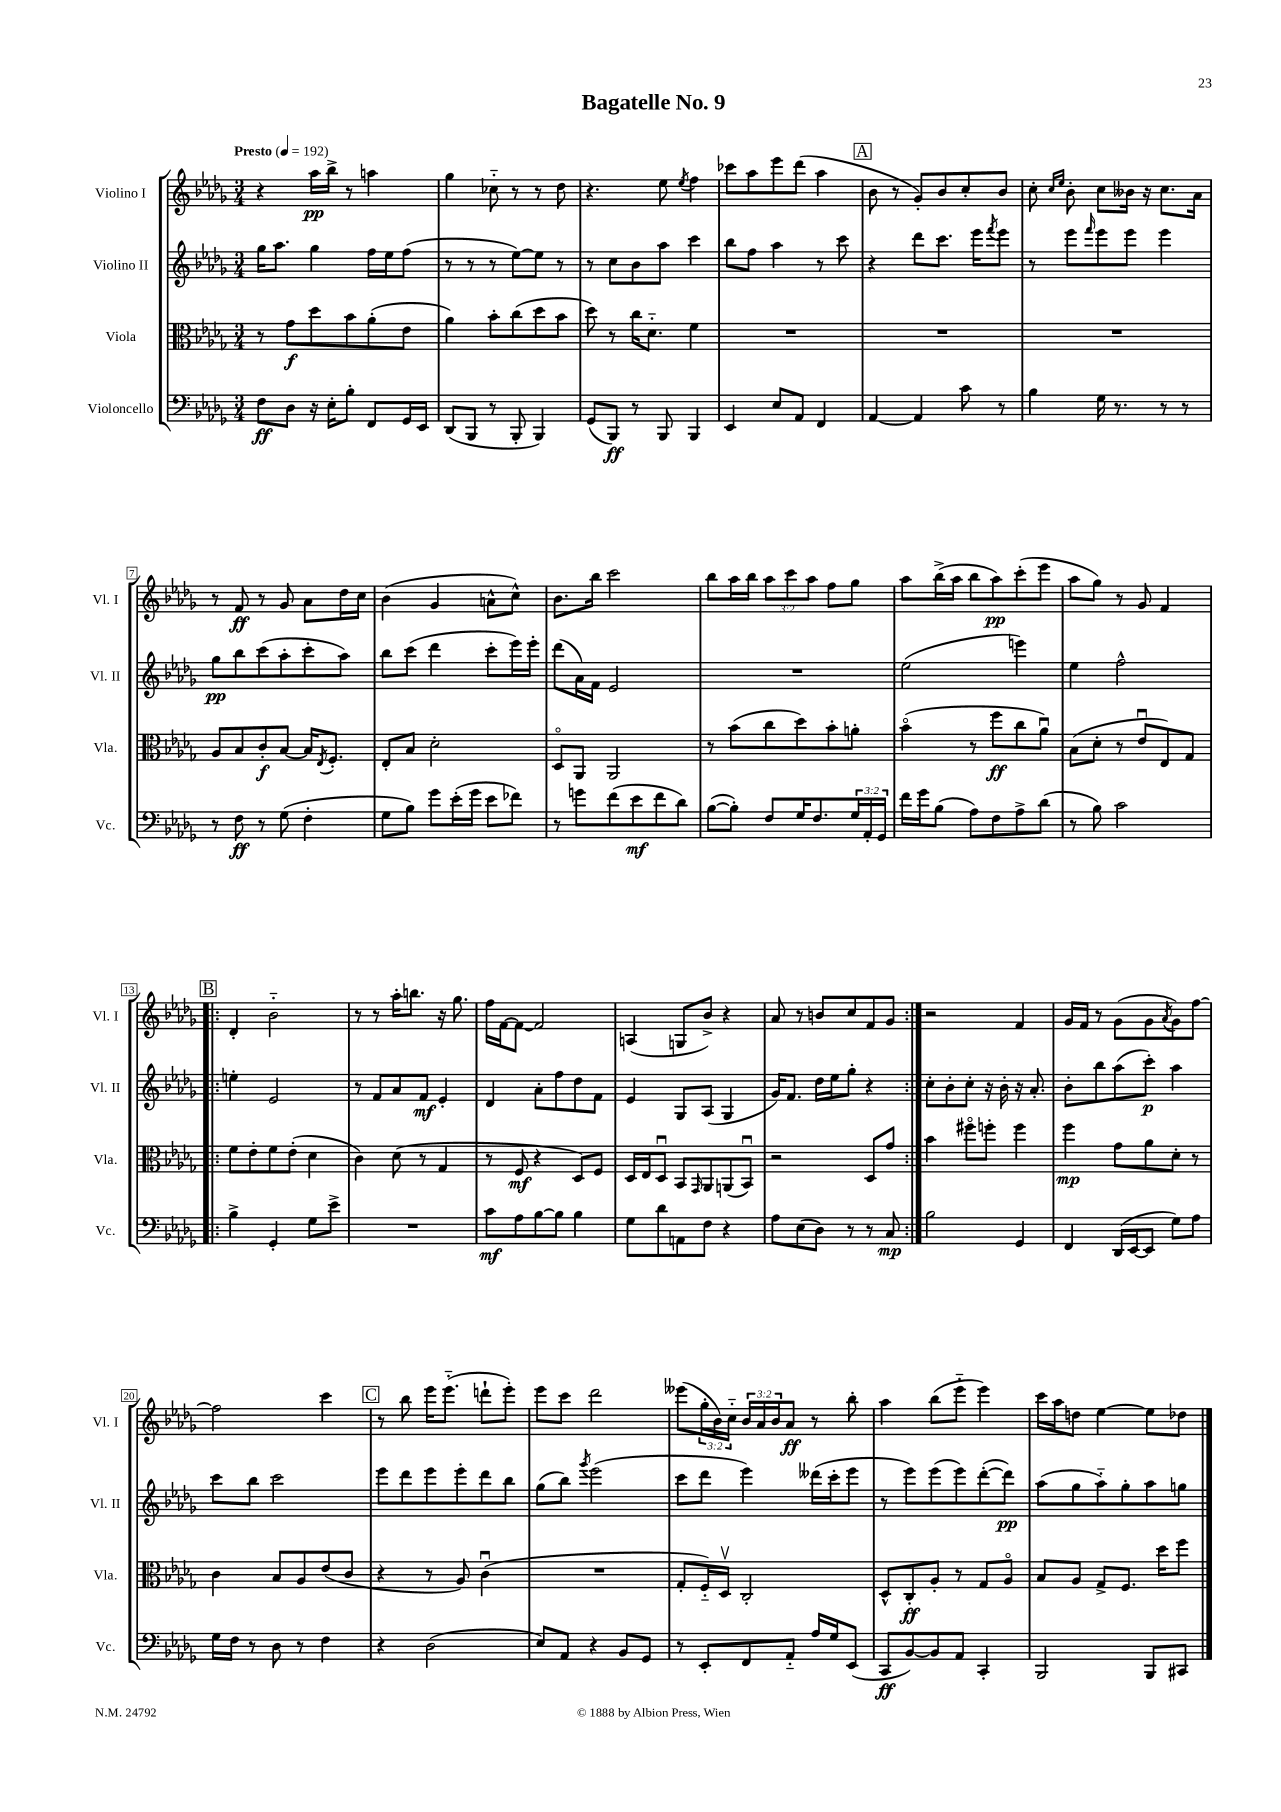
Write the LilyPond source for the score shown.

\header { title = "Bagatelle No. 9" }
<<
\new StaffGroup <<
\new Staff = "s0" \with { instrumentName = "Violino I" shortInstrumentName = "Vl. I" } {
    \clef treble \key des \major \numericTimeSignature \time 3/4 \override Staff.TupletNumber.text = #tuplet-number::calc-fraction-text \tempo "Presto" 4 = 192
    r4 aes''16\pp bes''16-> r8 a''4 |
    ges''4 ces''8-_ r8 r8 des''8 |
    r4. ees''8 \acciaccatura { ees''8 } f''4 |
    ces'''8 aes''8 ees'''8 des'''8( aes''4 |
    \mark \markup { \box "A" } bes'8 r8 ges'8-.) bes'8 c''8-. bes'8 |
    c''8-. \grace { c''16 ees''16 } bes'8-. c''8 beses'16 r16 c''8. aes'16 |
    r8 f'8\ff r8 ges'8 aes'8 des''16 c''16 |
    bes'4( ges'4 a'8-^ c''8-^) |
    bes'8. bes''16 c'''2 |
    bes''8 aes''16 bes''16 \tuplet 3/2 { aes''8 c'''8 aes''8 } f''8 ges''8 |
    aes''8 bes''16->( aes''16 bes''8 aes''8\pp) c'''8-.( ees'''8 |
    aes''8 ges''8) r8 ges'8 f'4 |
    \repeat volta 2 { \mark \markup { \box "B" } des'4-. bes'2-_ |
    r8 r8 aes''16-. b''8. r16 ges''8. |
    f''16 f'16~ f'8~ f'2 |
    a4( g8 bes'8->) r4 |
    aes'8 r8 b'8 c''8 f'8 ges'8 | }
    r2 f'4 |
    ges'16 f'16 r8 ges'8( ges'8 \acciaccatura { aes'8 } ges'8) f''8~ |
    f''2 c'''4 |
    \mark \markup { \box "C" } r8 bes''8 ees'''16 ees'''8.-_( d'''8-! ees'''8-.) |
    ees'''8 c'''8 des'''2 |
    eeses'''8( \tuplet 3/2 { ges''16-. bes'16) c''16-_ } \tuplet 3/2 { bes'16 aes'16 bes'16 } aes'8\ff r8 bes''8-. |
    aes''4 bes''8( ees'''8-_ ees'''4) |
    c'''16 aes''16 d''8 ees''4~ ees''8 des''8 \bar "|." |
}
\new Staff = "s1" \with { instrumentName = "Violino II" shortInstrumentName = "Vl. II" } {
    \clef treble \key des \major \numericTimeSignature \time 3/4
    ges''16 aes''8. ges''4 f''16 ees''16 f''8( |
    r8 r8 r8 ees''8~) ees''8 r8 |
    r8 c''8 bes'8 aes''8 c'''4 |
    bes''8 f''8 aes''4 r8 c'''8 |
    \mark \markup { \box "A" } r4 des'''8 c'''8. ees'''16 \acciaccatura { f'''8 } ees'''8 |
    r8 ees'''8 \grace { f'''16 } ees'''8 ees'''8 ees'''4 |
    ges''8\pp bes''8 c'''8( aes''8-. c'''8-. aes''8) |
    bes''8 c'''8( des'''4 c'''8-. ees'''16) ees'''16-. |
    des'''8( aes'16) f'16 ees'2 |
    R2. |
    ees''2( e'''4) |
    ees''4 f''2-^ |
    \repeat volta 2 { \mark \markup { \box "B" } e''4-. ees'2 |
    r8 f'8 aes'8 f'8\mf ees'4-. |
    des'4 aes'8-. f''8 des''8 f'8 |
    ees'4 ges8 aes8( ges4 |
    ges'16) f'8. des''16 ees''16 ges''8-. r4 | }
    c''8-. bes'8-. c''8-. r16 bes'16-. r16 aes'8.-. |
    bes'8-. bes''8 aes''8( c'''8-.\p) aes''4 |
    c'''8 bes''8 c'''2 |
    \mark \markup { \box "C" } ees'''8 des'''8 ees'''8 ees'''8-. des'''8 bes''8 |
    ges''8( bes''8) \acciaccatura { ges'''8 } ees'''2( |
    c'''8 des'''8 ees'''4) deses'''16( c'''16-. ees'''8 |
    r8 ees'''8) ees'''8( ees'''8) des'''8~-.( des'''8\pp) |
    aes''8( ges''8 aes''8-_) ges''8-. aes''8 g''8 \bar "|." |
}
\new Staff = "s2" \with { instrumentName = "Viola" shortInstrumentName = "Vla." } {
    \clef alto \key des \major \numericTimeSignature \time 3/4
    r8 ges'8\f des''8 bes'8 aes'8-.( ees'8 |
    aes'4) bes'8-. c''8( des''8 bes'8 |
    des''8) r8 c''16 des'8.-_ f'4 |
    R2. |
    \mark \markup { \box "A" } R2. |
    R2. |
    aes8 bes8 c'8-.\f bes8~ bes16 \acciaccatura { ees8 } f8.-. |
    ees8-. bes8 des'2-. |
    des8\flageolet aes,8 aes,2 |
    r8 bes'8( c''8 des''8) bes'8-. a'8-. |
    bes'4\flageolet( r8 f''8\ff c''8 aes'8\downbow) |
    bes8( des'8-. r8 ees'8\downbow ees8) ges8 |
    \repeat volta 2 { \mark \markup { \box "B" } f'8 ees'8-. f'8 ees'8-.( des'4 |
    c'4) des'8( r8 ges4 |
    r8 f8\mf r4 des8) f8 |
    des16 ees16 des8\downbow bes,8 \grace { ges,16 } aes,8 a,8( bes,8\downbow) |
    r2 des8 ges'8 | }
    bes'4 fis''8\flageolet f''8-. f''4 |
    f''4\mp ges'8 aes'8 des'8-. r8 |
    c'4 bes8 aes8 ees'8( c'8 |
    \mark \markup { \box "C" } r4 r8 aes8) c'4\downbow( |
    R2. |
    ges8-. f16-_) des16\upbow c2-. |
    des8-^ c8-.\ff aes8-. r8 ges8 aes8\flageolet |
    bes8 aes8 ges8-> f8. des''16 f''8 \bar "|." |
}
\new Staff = "s3" \with { instrumentName = "Violoncello" shortInstrumentName = "Vc." } {
    \clef bass \key des \major \numericTimeSignature \time 3/4 \override Staff.TupletNumber.text = #tuplet-number::calc-fraction-text
    f8\ff des8 r16 ees16-. bes8-. f,8 ges,16 ees,16 |
    des,8( bes,,8 r8 bes,,8-. bes,,4) |
    ges,8( bes,,8\ff) r8 bes,,8 bes,,4 |
    ees,4 ees8 aes,8 f,4 |
    \mark \markup { \box "A" } aes,4~ aes,4 c'8 r8 |
    bes4 ges16 r8. r8 r8 |
    r8 f8\ff r8 ges8( f4-. |
    ges8 bes8) ges'8 ees'16-.( ges'16 ees'8 fes'8) |
    r8 g'8 f'8( ees'8\mf f'8 des'8) |
    bes8~( bes8-.) f8 ges16 f8. \tuplet 3/2 { ges16 aes,16-. ges,16 } |
    f'16 ges'16 bes8( aes8) f8 aes8-> des'8( |
    r8 bes8) c'2 |
    \repeat volta 2 { \mark \markup { \box "B" } bes4-> ges,4-. ges8 ees'8-> |
    R2. |
    c'8\mf aes8 bes8~ bes8 bes4 |
    ges8 des'8 a,8 f8 r4 |
    aes8 ees8( des8) r8 r8 c8\mp | }
    bes2 ges,4 |
    f,4 des,16( ees,16~ ees,8 ges8) aes8 |
    ges16 f16 r8 des8 r8 f4 |
    \mark \markup { \box "C" } r4 des2( |
    ees8) aes,8 r4 bes,8 ges,8 |
    r8 ees,8-. f,8 aes,8-_ aes16 ges16 ees,8( |
    c,8\ff bes,8~) bes,8 aes,8 c,4-. |
    bes,,2 bes,,8 cis,8 \bar "|." |
}
>>
>>
\layout { \context { \Score \override BarNumber.stencil = #(make-stencil-boxer 0.1 0.3 ly:text-interface::print) } }
